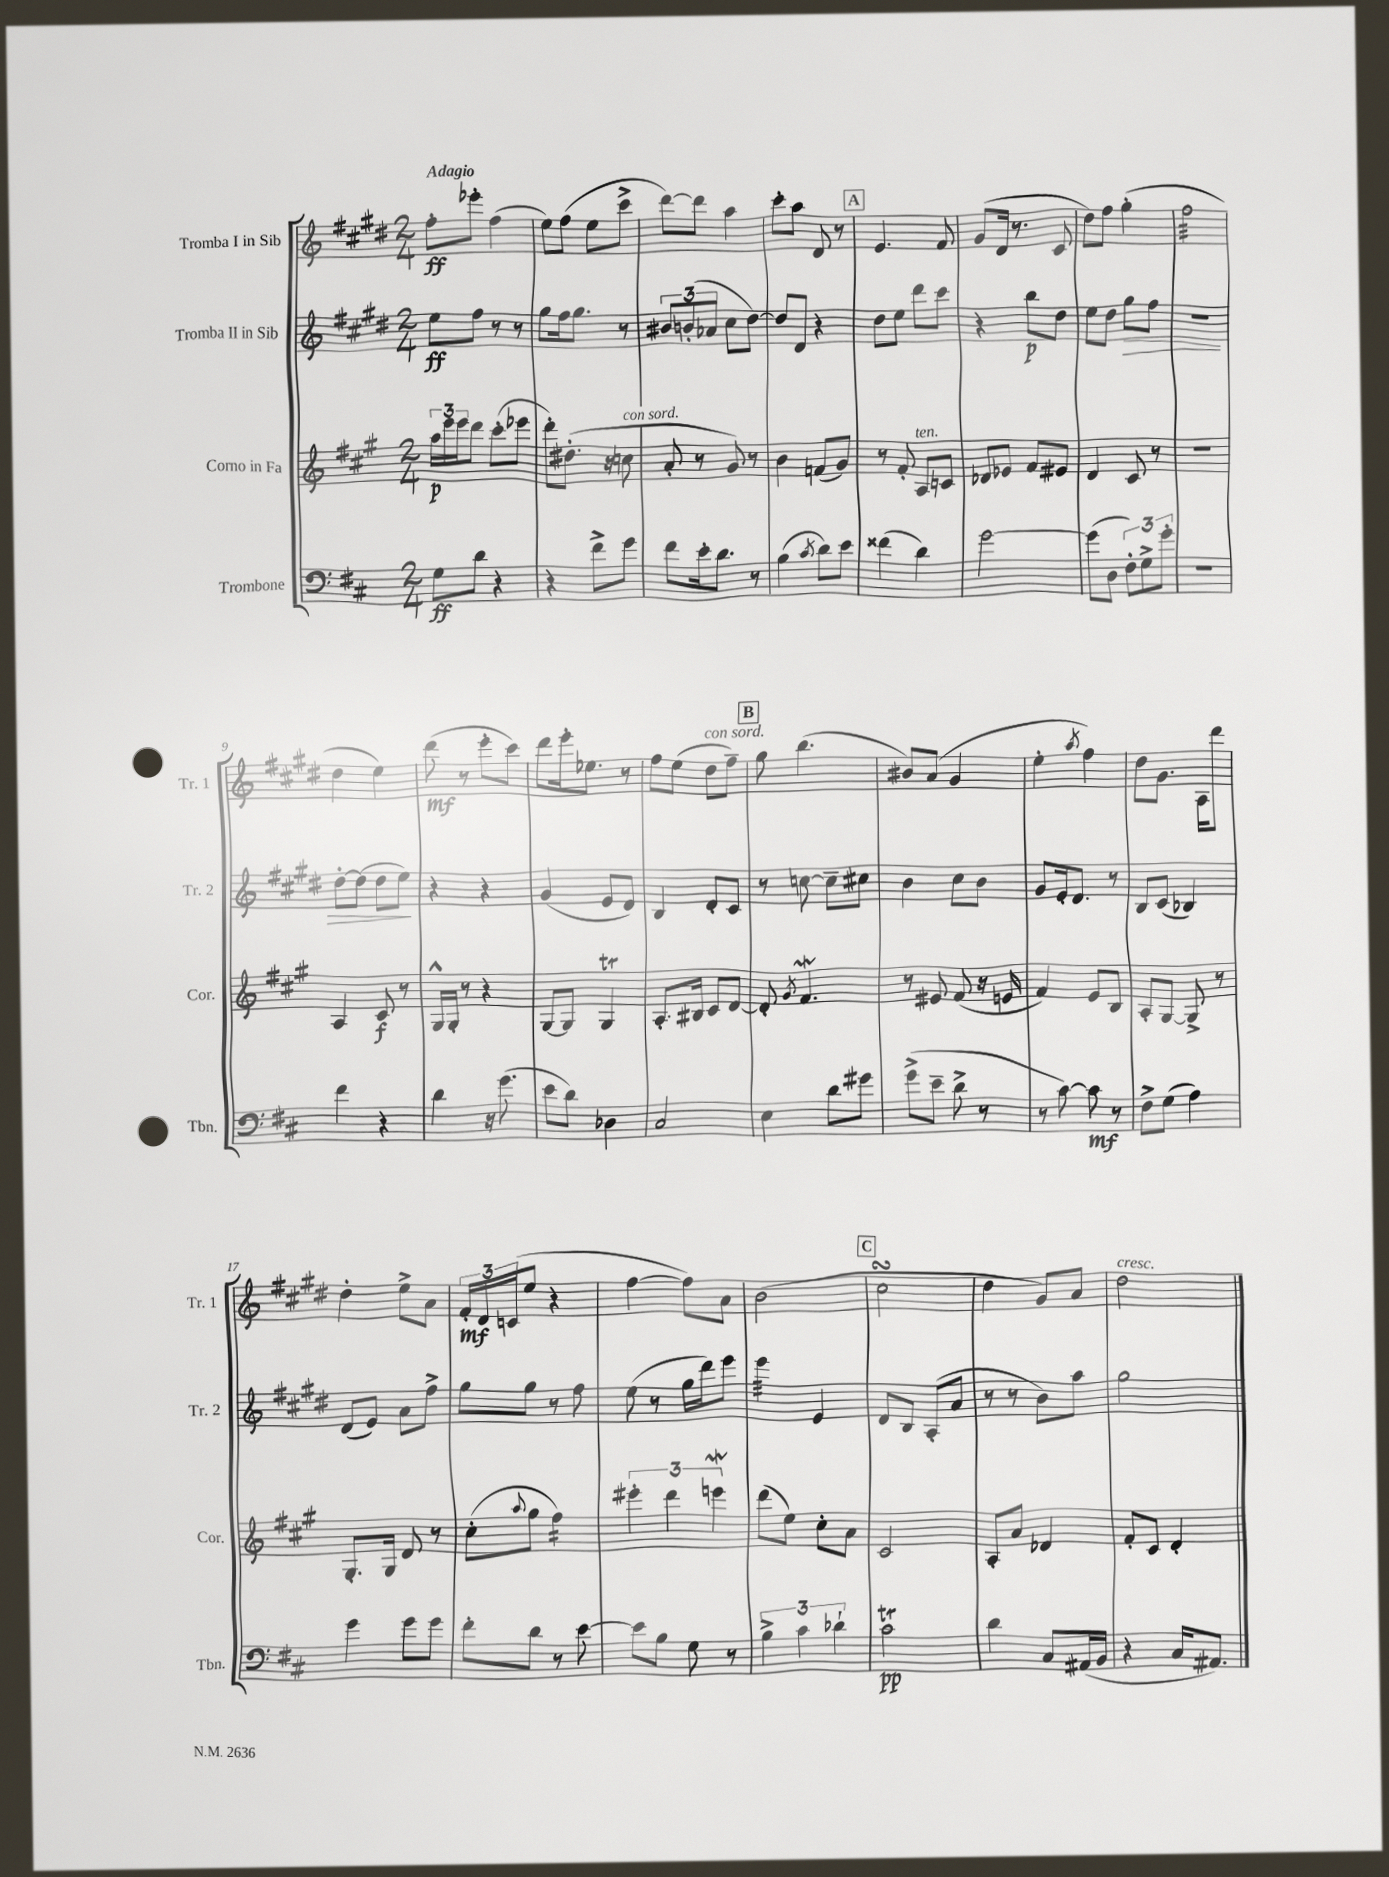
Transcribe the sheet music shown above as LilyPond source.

<<
\new StaffGroup <<
\new Staff = "s0" \with { instrumentName = "Tromba I in Sib" shortInstrumentName = "Tr. 1" } {
    \clef treble \key e \major \numericTimeSignature \time 2/4 \tempo "Adagio"
    fis''8-.\ff ees'''8-. fis''4( |
    e''8) fis''8( e''8 cis'''8-> |
    dis'''8~) dis'''8 a''4 |
    cis'''8-. a''8 dis'8 r8 |
    \mark \markup { \box "A" } e'4. fis'8 |
    gis'8( dis'16 r8. cis'8 |
    dis''8) fis''8 gis''4-.( |
    fis''2:32 |
    dis''4 e''4) |
    dis'''8\mf( r8 e'''8-. cis'''8) |
    dis'''8 e'''16-. ees''8. r8 |
    fis''8 e''8( dis''8^\markup { \italic "con sord." } fis''8--) |
    \mark \markup { \box "B" } gis''8 b''4.( |
    bis'8) a'8( gis'4 |
    e''4-. \acciaccatura { a''8 } fis''4) |
    dis''8 gis'8. a16 dis'''8 |
    dis''4-. e''8-> a'8 |
    \tuplet 3/2 { fis'16-.\mf dis'16 c'16( } e''8 r4 |
    fis''4~ fis''8) a'8 |
    b'2( |
    \mark \markup { \box "C" } cis''2\turn |
    dis''4 gis'8) a'8 |
    dis''2^\markup { \italic "cresc." } \bar "|." |
}
\new Staff = "s1" \with { instrumentName = "Tromba II in Sib" shortInstrumentName = "Tr. 2" } {
    \clef treble \key e \major \numericTimeSignature \time 2/4
    e''8\ff fis''8 r8 r8 |
    gis''8 fis''16 gis''8. r8 |
    \tuplet 3/2 { bis'8 b'8-.( aes'8 } cis''8 dis''8~) |
    dis''8 dis'8 r4 |
    \mark \markup { \box "A" } dis''8 e''8 dis'''8 cis'''8 |
    r4 b''8\p dis''8 |
    e''8 dis''8 gis''8\> fis''8 |
    R2 |
    dis''8~-. dis''8( dis''8 e''8\!) |
    r4 r4 |
    gis'4( e'8 dis'8) |
    b4 dis'8-. cis'8 |
    \mark \markup { \box "B" } r8 c''8~ c''8-- cis''8 |
    b'4 cis''8 b'8 |
    gis'8 e'16-. dis'8. r8 |
    b8 cis'8( bes4) |
    dis'8( e'8) a'8 fis''8-> |
    gis''8 gis''8 r8 fis''8 |
    e''8( r8 gis''16 dis'''16) e'''8 |
    e'''4:32 e'4 |
    \mark \markup { \box "C" } dis'8 b8 a8-.( a'8 |
    r8 r8 b'8) a''8 |
    gis''2 \bar "|." |
}
\new Staff = "s2" \with { instrumentName = "Corno in Fa" shortInstrumentName = "Cor." } {
    \clef treble \key a \major \numericTimeSignature \time 2/4
    \tuplet 3/2 { a''16\p e'''16 e'''16 } d'''8 cis'''8-.( ees'''8 |
    d'''8-.) dis''8.-.( r16 c''8^\markup { \italic "con sord." } |
    a'8-. r8 gis'8) r8 |
    b'4 f'8( gis'8) |
    \mark \markup { \box "A" } r8 fis'8-. a8^\markup { \italic "ten." } c'8 |
    des'8 ees'8 fis'8 eis'8 |
    d'4 cis'8 r8 |
    R2 |
    a4 cis'8\f r8 |
    gis16-^ gis16-. r8 r4 |
    gis8~ gis8 gis4\trill |
    a8.-. bis16 cis'8 d'8~ |
    \mark \markup { \box "B" } d'8-. \acciaccatura { gis'8 } fis'4.\mordent |
    r8 eis'8 fis'8( r16 e'16 |
    fis'4) e'8 b8 |
    a8-. gis8~ gis8-> r8 |
    gis8.-. gis16 d'8 r8 |
    cis''8-.( \appoggiatura { a''8 } gis''8 fis''4:16) |
    \tuplet 3/2 { eis'''4-. d'''4 e'''4\mordent } |
    d'''8( e''8) cis''8-. a'8 |
    \mark \markup { \box "C" } cis'2 |
    a8-. a'8 des'4 |
    fis'8-. cis'8 d'4-. \bar "|." |
}
\new Staff = "s3" \with { instrumentName = "Trombone" shortInstrumentName = "Tbn." } {
    \clef bass \key d \major \numericTimeSignature \time 2/4
    g8\ff d'8 r4 |
    r4 fis'8-> g'8 |
    fis'8 e'16-. d'8. r8 |
    b4( \acciaccatura { cis'8 } d'8) e'8 |
    \mark \markup { \box "A" } fisis'4( d'4) |
    g'2~ |
    g'8( d8 \tuplet 3/2 { fis8-.) g8-> g'8-. } |
    r2 |
    fis'4 r4 |
    d'4 r16 g'8.( |
    e'8 d'8) des4 |
    cis2 |
    \mark \markup { \box "B" } e4 d'8 gis'8 |
    g'8->( e'8-- d'8-> r8 |
    r8 cis'8~) cis'8\mf r8 |
    fis8-> g8( a4) |
    g'4 g'8 g'8 |
    fis'8-. d'8 r8 e'8~ |
    e'8 b8 g8 r8 |
    \tuplet 3/2 { b4-> cis'4 des'4-! } |
    \mark \markup { \box "C" } cis'2\trill\pp |
    d'4 cis8 ais,16( b,16 |
    r4 cis16 ais,8.) \bar "|." |
}
>>
>>
